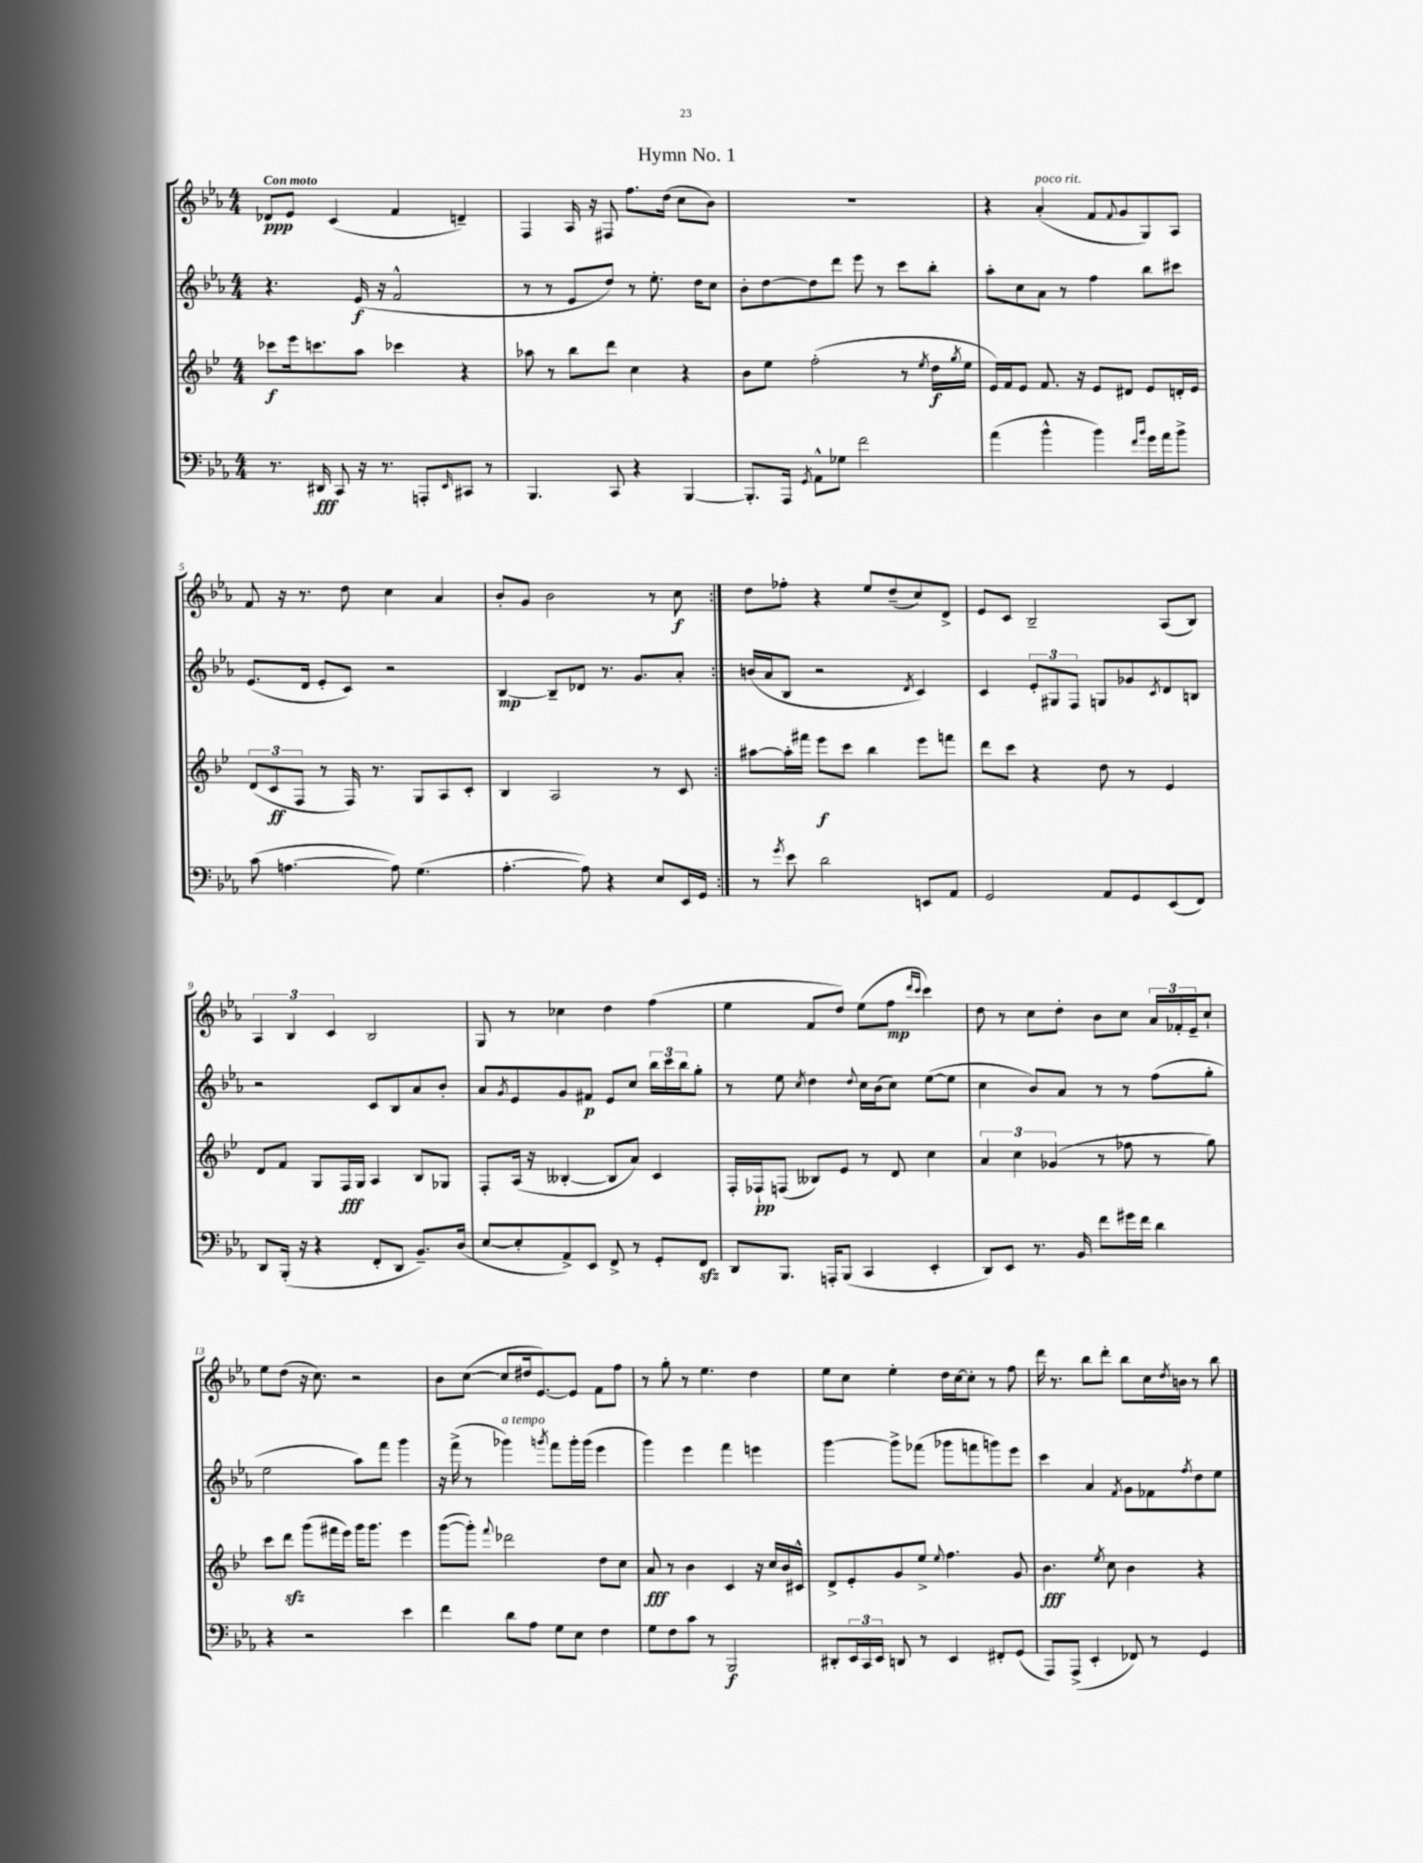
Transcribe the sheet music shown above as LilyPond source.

\header { title = "Hymn No. 1" }
<<
\new StaffGroup <<
\new Staff = "s0" {
    \clef treble \key ees \major \numericTimeSignature \time 4/4 \tempo "Con moto"
    \repeat volta 2 { des'8\ppp ees'8 c'4( f'4 d'4--) |
    f4 aes16 r16 fis8 f''8. d''16( c''8 bes'8) |
    R1 |
    r4 aes'4-.^\markup { \italic "poco rit." }( f'8 \appoggiatura { f'8 } g'8 g8) aes8 |
    f'8 r16 r8. d''8 c''4 aes'4 |
    bes'8-. g'8 bes'2 r8 c''8\f | }
    d''8 fes''8-. r4 ees''8 d''8--( c''8) d'8-> |
    ees'8 c'8 bes2-- aes8( bes8) |
    \tuplet 3/2 { aes4 bes4 c'4 } bes2 |
    g8 r8 ces''4 d''4 f''4( |
    ees''4 f'8 d''8) ees''8( f''8\mp \grace { d'''16 c'''16 } c'''4) |
    d''8 r8 c''8 d''8-. bes'8 c''8 \tuplet 3/2 { aes'16 fes'16-. ees'16-- } c''8-! |
    ees''8 d''8( r16 c''8.) r2 |
    bes'8 c''8~( c''8 dis''16 ees'8.~) ees'8 f'8 f''8 |
    r8 g''8-. r8 ees''4. d''4 |
    ees''8 c''8 ees''4-. d''16 c''16~ c''8-. r8 f''8 |
    d'''16 r8. bes''8 d'''8-. bes''8 c''16 \acciaccatura { d''8 } b'16 r8 bes''8 \bar "|." |
}
\new Staff = "s1" {
    \clef treble \key ees \major \numericTimeSignature \time 4/4
    \repeat volta 2 { r4. ees'16\f( r16 f'2-^ |
    r8 r8 ees'8 d''8) r8 ees''8.-. d''16 c''8 |
    bes'8-. d''8~ d''8 d'''8 ees'''8 r8 c'''8 bes''8-. |
    aes''8-. c''8 aes'8 r8 f''4 bes''8 cis'''8 |
    ees'8.( d'16 ees'8-. c'8) r2 |
    bes4~\mp bes8-- des'8 r8. g'8. aes'8-. | }
    b'16( aes'16 bes8 r2 \acciaccatura { d'8 } c'4) |
    c'4 \tuplet 3/2 { ees'8-. gis8 f8 } g8 ges'8 \acciaccatura { c'8 } d'8 b8 |
    r2 c'8 bes8 aes'8 bes'8-. |
    aes'8 \acciaccatura { g'8 } ees'8 g'8 fis'8\p ees'8 c''8 \tuplet 3/2 { bes''16 c'''16 bes''16 } g''8-. |
    r8 ees''8 \acciaccatura { c''8 } d''4 \appoggiatura { d''8 } c''16 bes'16( c''8) ees''8~( ees''8 |
    c''4 bes'8) aes'8 r8 r8 f''8( g''8-. |
    ees''2 aes''8) f'''8 g'''4 |
    r16 f'''16->( r8 ges'''4^\markup { \italic "a tempo" }) \acciaccatura { g'''8 } f'''8 g'''16-. g'''16( ees'''4 |
    g'''4) ees'''4 f'''4 e'''4 |
    g'''4~ g'''8-> fes'''8( ges'''8 f'''8 g'''8) ees'''8 |
    c'''4 aes'4 \acciaccatura { f'8 } g'8 fes'8 \acciaccatura { f''8 } d''8 ees''8 \bar "|." |
}
\new Staff = "s2" {
    \clef treble \key bes \major \numericTimeSignature \time 4/4
    \repeat volta 2 { ces'''8\f ees'''16 c'''8. a''8 ces'''4 r4 |
    aes''8 r8 bes''8 d'''8 c''4 r4 |
    bes'8 ees''8 f''2-.( r8 \acciaccatura { ees''8 } d''16\f \acciaccatura { g''8 } ees''16 |
    ees'16) f'16 ees'8 f'8. r16 ees'8 dis'8 ees'8 d'16-. ees'16 |
    \tuplet 3/2 { d'8( c'8\ff f8 } r8 f16) r8. g8 a8 c'8-. |
    bes4 a2 r8 c'8 | }
    ais''8~ ais''16-. fis'''16 ees'''8\f c'''8 bes''4 ees'''8 f'''8 |
    d'''8 c'''8 r4 d''8 r8 ees'4 |
    d'8 f'8 g8 f16\fff g16 a4 bes8 ges8 |
    f8-. a16( r16 beses4~-. beses8 a'8) c'4 |
    f16-. fes16-!\pp f8( beses8) ees'8 r8 d'8 c''4 |
    \tuplet 3/2 { a'4 c''4 ges'4( } r8 fes''8 r8 g''8) |
    c'''8 d'''8\sfz g'''8( fis'''16 ees'''16) g'''16 g'''8. ees'''4 |
    g'''8~( g'''8-.) \appoggiatura { f'''8 } des'''2 d''8 c''8 |
    a'8\fff r8 bes'4 c'4 r16 c''16 bes'16 cis'16-^ |
    d'8-> ees'8-. g'8 ees''8-> \appoggiatura { ees''8 } f''4. g'8 |
    bes'4.\fff \acciaccatura { ees''8 } c''8 bes'4 r4 \bar "|." |
}
\new Staff = "s3" {
    \clef bass \key ees \major \numericTimeSignature \time 4/4
    \repeat volta 2 { r8. dis,16\fff c,8 r16 r8. a,,8-. \grace { ees,16 } cis,8 r8 |
    bes,,4. c,8 r4 bes,,4~ |
    bes,,8.-. aes,,16 \acciaccatura { g,8 } aes,8-^ ges8 f'2 |
    aes'4( bes'4-^ bes'4) \grace { f'16 bes'16 } g'16 aes'16 bes'8-> |
    c'8( a4.~ a8) g4.( |
    aes4.~-. aes8) r4 ees8 ees,16 g,16 | }
    r8 \acciaccatura { g'8 } ees'8 d'2 e,8 aes,8 |
    g,2 aes,8 g,8 ees,8( f,8) |
    d,8 bes,,16-.( r16 r4 f,8-. d,8 bes,8.--) d16( |
    ees8~ ees8-. aes,8->) ees,8 f,8-> r8 g,8-. f,8\sfz |
    d,8 bes,,8. a,,16-. bes,,8( c,4 ees,4-. |
    d,8) ees,8 r8. bes,16 f'8 gis'16 f'16 d'4 |
    r4 r2 ees'4 |
    f'4 d'8 aes8 g8 ees8 f4 |
    g8 f8 c'8 r8 bes,,2\f |
    dis,8-. \tuplet 3/2 { ees,16 c,16 ees,16 } d,8 r8 ees,4 fis,8-. g,8( |
    aes,,8) aes,,8->( ees,4-. fes,8) r8 g,4 \bar "|." |
}
>>
>>
